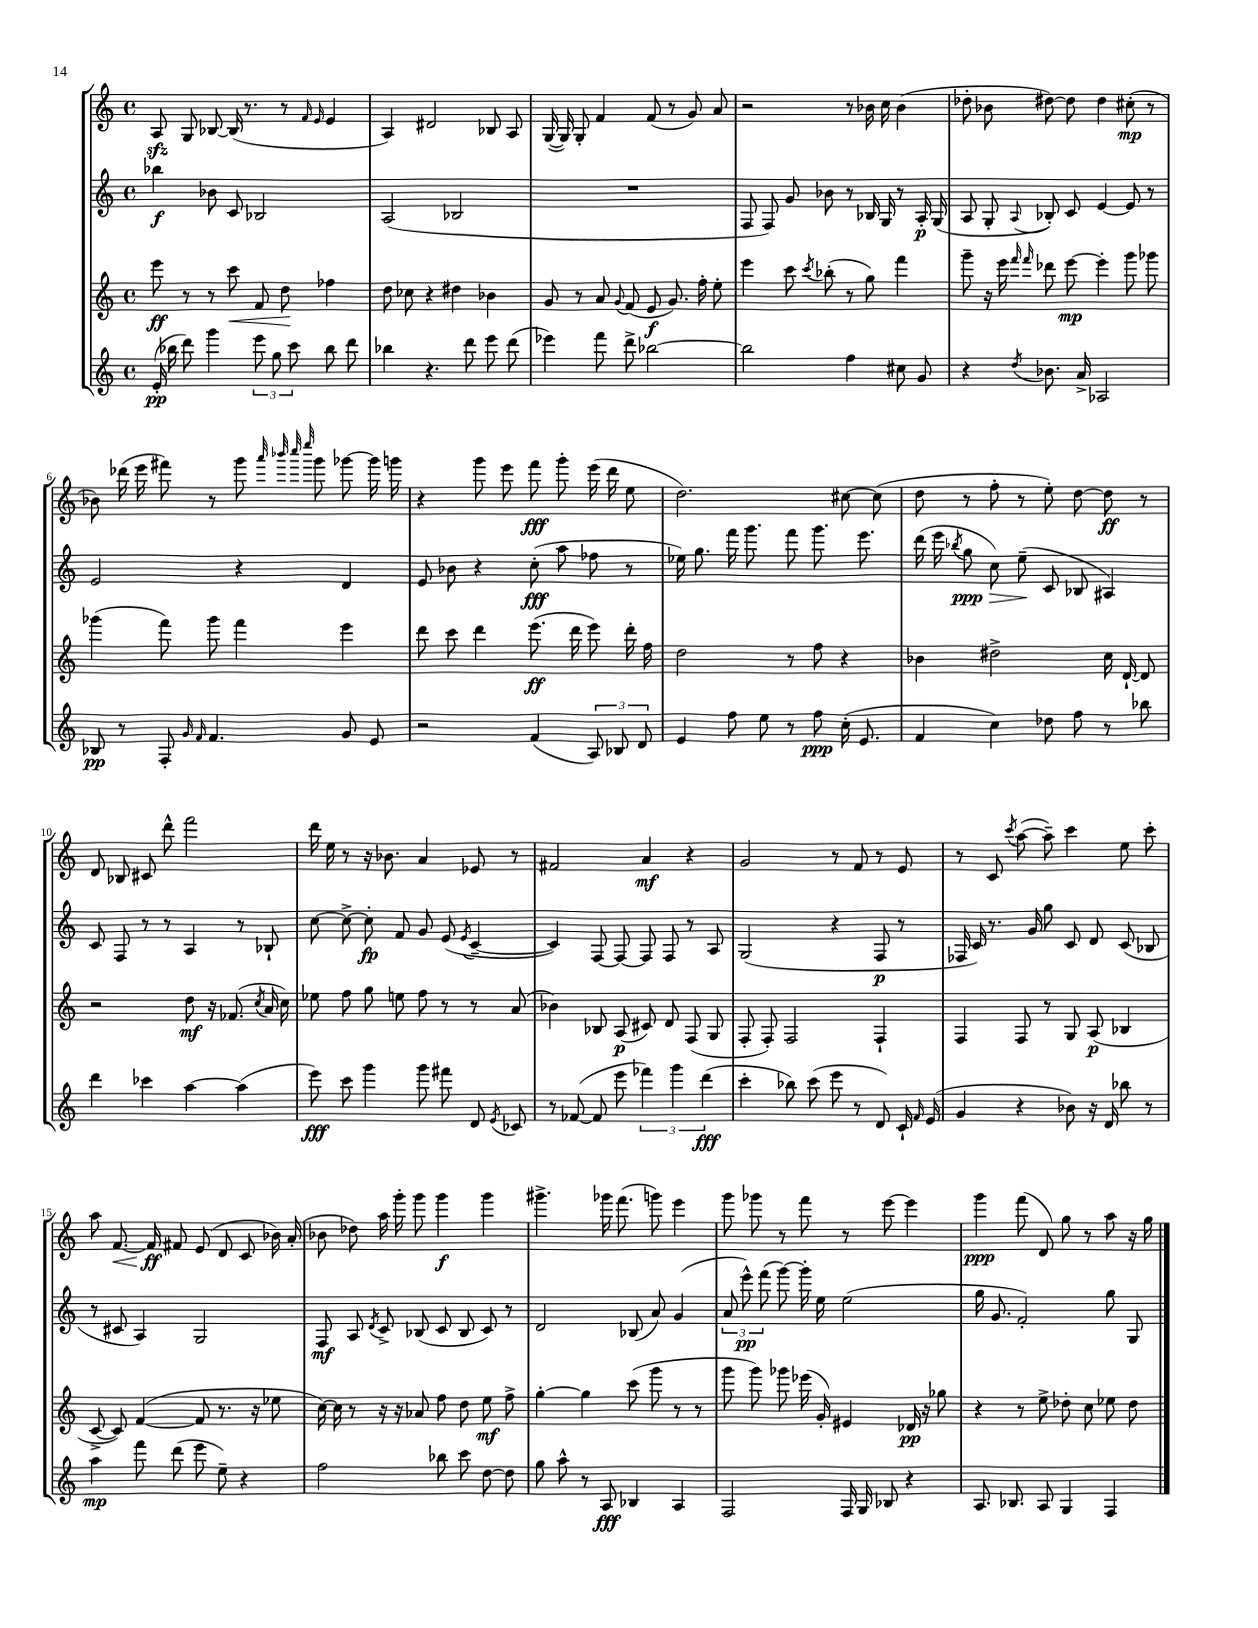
<<
\new StaffGroup <<
\new Staff = "s0" {
    \clef treble \key c \major \defaultTimeSignature \time 4/4
    \autoBeamOff a8\sfz g8 bes8~ bes16( r8. r8 \grace { f'16 e'16 } e'4 |
    a4) dis'2 bes8 a8 |
    g16~( g16) g8-. f'4 f'8( r8 g'8) a'8 |
    r2 r8 bes'16 c''16 bes'4( |
    des''8-. bes'8 dis''8~) dis''8 dis''4 cis''8-.\mp( r8 |
    bes'8) des'''16( e'''16 fis'''8) r8 g'''8 \grace { a'''32 bes'''32 c''''32 e''''32 } g'''8 ges'''8~ ges'''16 g'''16 |
    r4 g'''8 e'''8 f'''8\fff g'''8-. e'''16( d'''16 e''8 |
    d''2.) cis''8~ cis''8( |
    d''8 r8 f''8-. r8 e''8-.) d''8~ d''8\ff r8 |
    d'8 bes8 cis'8 d'''8-^ f'''2 |
    d'''16 e''16 r8 r16 bes'8. a'4 ees'8 r8 |
    fis'2 a'4\mf r4 |
    g'2 r8 f'8 r8 e'8 |
    r8 c'8 \acciaccatura { c'''8 } a''8~( a''8--) c'''4 e''8 c'''8-. |
    a''8 f'8.~\< f'16\ff\! fis'8 e'8( d'8 c'8 bes'16) a'16-.( |
    bes'8 des''8) a''16 g'''16-. g'''8 g'''4\f g'''4 |
    gis'''4.-> ges'''16 f'''8.( g'''8) e'''4 |
    g'''8 ges'''8 r8 f'''8 r8 e'''8~ e'''4 |
    g'''4\ppp f'''8( d'8) g''8 r8 a''8 r16 g''16 \bar "|." |
}
\new Staff = "s1" {
    \clef treble \key c \major \defaultTimeSignature \time 4/4
    \autoBeamOff bes''4\f bes'8 c'8 bes2 |
    a2( bes2 |
    R1 |
    f8 f8) g'8 bes'8 r8 bes16 g16 r8 a16-.\p g16( |
    a8 g8-. \appoggiatura { a8 } bes8-.) c'8 e'4~ e'8 r8 |
    e'2 r4 d'4 |
    e'8 bes'8 r4 c''8-.\fff( a''8 fes''8 r8 |
    ees''16) g''8. f'''16 g'''8. f'''8 g'''8. e'''8. |
    d'''16( e'''16 \acciaccatura { bes''8 } g''8\ppp\> c''8) e''8--\!( c'8 bes8 ais4) |
    c'8 f8 r8 r8 a4 r8 bes8-! |
    c''8~ c''8~-> c''8-.\fp f'8 g'8 e'8( \acciaccatura { e'8 } c'4~-- |
    c'4) f8~ f8~ f8 f8 r8 a8 |
    g2( r4 f8\p r8 |
    fes16 c'16) r8. g'16 g''8 c'8 d'8 c'8( bes8 |
    r8 cis'8 a4) g2 |
    f8\mf a8 \acciaccatura { d'8 } c'8-> bes8( c'8 bes8 c'8) r8 |
    d'2 bes8( a'8) g'4( |
    \tuplet 3/2 { a'8 e'''8-^\pp) f'''8( } g'''8~) g'''16-. e''16 e''2( |
    g''16 g'8. f'2-.) g''8 g8 \bar "|." |
}
\new Staff = "s2" {
    \clef treble \key c \major \defaultTimeSignature \time 4/4
    \autoBeamOff e'''8\ff r8 r8 c'''8\< f'8 d''8\! fes''4 |
    d''8 ces''8 r4 dis''4 bes'4 |
    g'8 r8 a'8 \appoggiatura { g'8 } f'8( e'8\f g'8.) f''16-. e''8-. |
    e'''4 c'''8 \acciaccatura { c'''8 } bes''8-.( r8 g''8) f'''4 |
    g'''8-- r16 e'''16 \grace { f'''16 f'''16 } des'''8 e'''8~\mp e'''4-. g'''8 ges'''8 |
    ges'''4( f'''8) ges'''8 f'''4 e'''4 |
    d'''8 c'''8 d'''4 e'''8.\ff( d'''16 e'''8) d'''16-. f''16 |
    d''2 r8 f''8 r4 |
    bes'4 dis''2-> c''16 d'16~-! d'8 |
    r2 d''8\mf r16 fes'8.( \acciaccatura { c''8 } a'16 c''16) |
    ees''8 f''8 g''8 e''8 f''8 r8 r8 a'8( |
    bes'4) bes8 a8\p( cis'8) d'8 f8( g8 |
    f8-. f8-.) f2 f4-! |
    f4 f8 r8 g8 a8\p( bes4 |
    c'8~-> c'8) f'4~( f'8 r8. r16 ees''8 |
    c''16~) c''16 r8 r16 r16 aes'8 f''8 d''8 e''8\mf f''8-> |
    g''4~-. g''4 c'''8( g'''8 r8 r8 |
    g'''8 g'''8) ges'''8 ees'''16( g'16-.) eis'4 des'16\pp r16 ges''8 |
    r4 r8 e''8-> des''8-. c''8 ees''8 des''8 \bar "|." |
}
\new Staff = "s3" {
    \clef treble \key c \major \defaultTimeSignature \time 4/4
    \autoBeamOff e'16-.\pp( bes''16 d'''8) g'''4 \tuplet 3/2 { e'''8 g''8 c'''8 } bes''8 d'''8 |
    bes''4 r4. d'''8 e'''8 d'''8( |
    ees'''4) f'''8 d'''8-> bes''2~ |
    bes''2 f''4 cis''8 g'8 |
    r4 \acciaccatura { d''8 } bes'8. a'16-> aes2 |
    bes8\pp r8 f8-. \grace { g'16 f'16 } f'4. g'8 e'8 |
    r2 f'4( \tuplet 3/2 { a8) bes8 d'8 } |
    e'4 f''8 e''8 r8 f''8\ppp c''16-.( e'8. |
    f'4 c''4) des''8 f''8 r8 bes''8 |
    d'''4 ces'''4 a''4~ a''4( |
    e'''8\fff) c'''8 g'''4 g'''8 fis'''8 d'8 \acciaccatura { e'8 } ces'8 |
    r8 fes'8~( fes'8 e'''8 \tuplet 3/2 { fes'''4) g'''4 d'''4\fff( } |
    c'''4-. bes''8) c'''8( e'''8 r8 d'8) c'16-! \grace { f'16 } e'16( |
    g'4 r4 bes'8) r16 d'16 bes''8 r8 |
    a''4\mp f'''8 d'''8( e'''8 e''8--) r4 |
    f''2 bes''8 c'''8 d''8~ d''8 |
    g''8 a''8-^ r8 a8\fff bes4 a4 |
    f2 f16 g16 bes8 r4 |
    a8. bes8. a8 g4 f4 \bar "|." |
}
>>
>>
